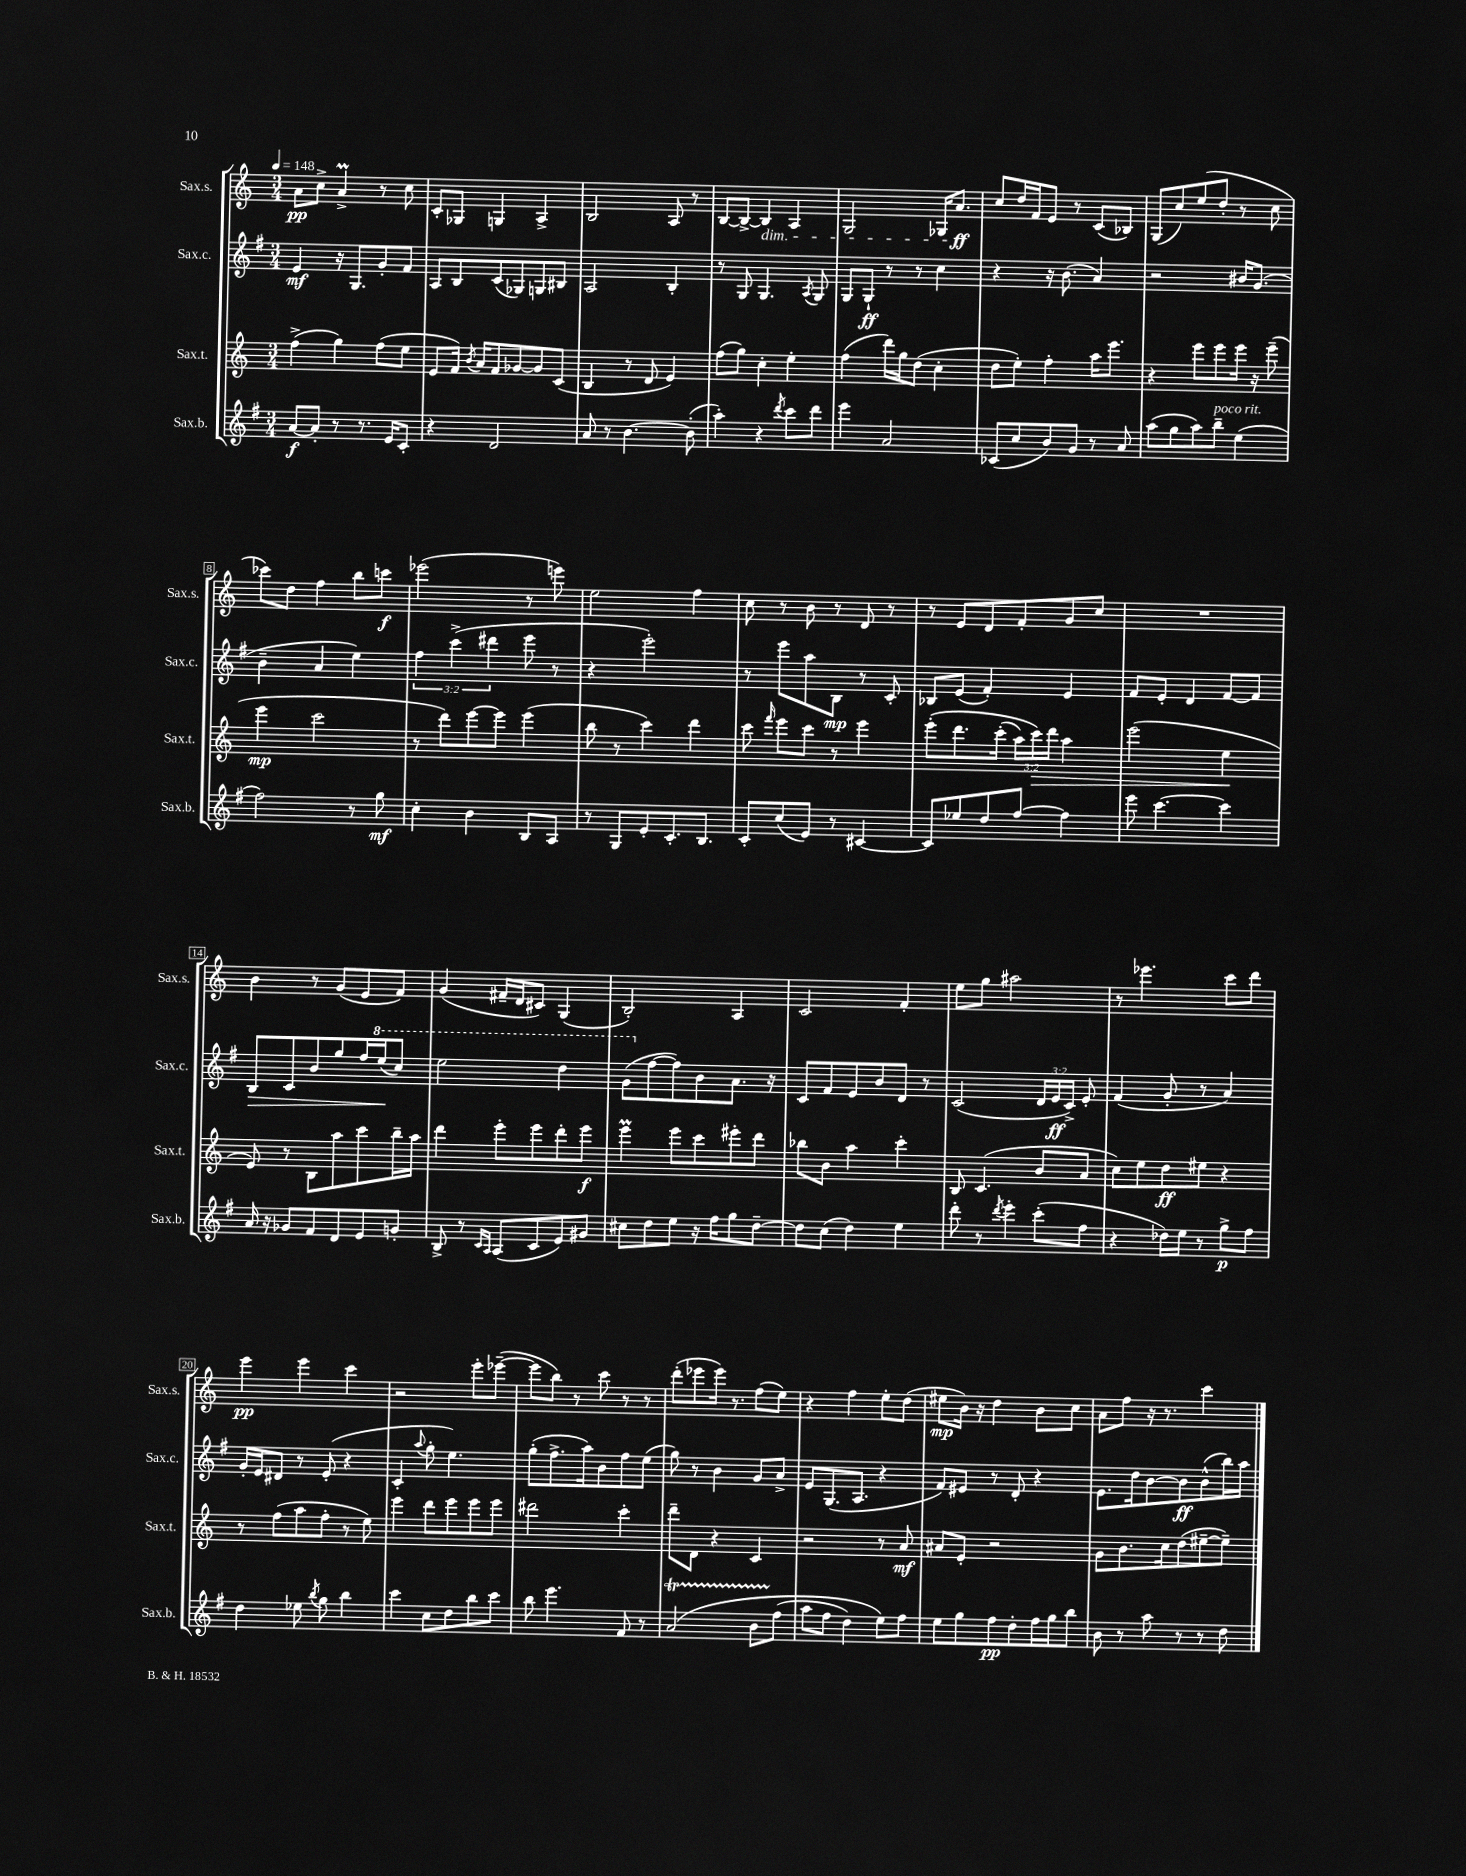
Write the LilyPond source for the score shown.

<<
\new StaffGroup <<
\new Staff = "s0" \with { instrumentName = "Sax.s." shortInstrumentName = "Sax.s." } {
    \clef treble \key c \major \numericTimeSignature \time 3/4 \tempo 4 = 148
    \autoBeamOff a'8[\pp c''8]-> a'4->\prall r8 c''8 |
    c'8[-. ges8] g4 a4-> |
    b2 a8 r8 |
    b8[~ b8]~-> b4\dim a4 |
    g2 ges16[ a'8.]\ff\! |
    c''8[ d''16 f'16 e'8] r8 c'8[( bes8]) |
    g8[( c''8) e''8( d''8]-. r8 c''8 |
    ces'''8[) d''8] f''4 b''8[ c'''8]\f |
    ees'''2( r8 e'''8) |
    e''2 f''4 |
    c''8 r8 b'8 r8 d'8 r8 |
    r8 e'8[ d'8 f'8-. g'8 c''8] |
    R2. |
    b'4 r8 g'8[( e'8 f'8]) |
    g'4( fis'16[-- d'16 cis'8]) g4( |
    b2-.) a4 |
    c'2 f'4-. |
    e''8[ g''8] ais''2 |
    r8 ees'''4. c'''8[ d'''8] |
    e'''4\pp e'''4 c'''4 |
    r2 e'''8[-. ees'''8]~--( |
    ees'''8[ b''8]) r8 c'''8 r8 r8 |
    d'''8[-.( ees'''8 ees'''16]) r8. f''8[( e''8]) |
    r4 f''4 e''8[-. d''8]( |
    eis''8[\mp b'16]) r16 d''4 b'8[ c''8] |
    a'8[ f''8] r16 r8. c'''4 \bar "|." |
}
\new Staff = "s1" \with { instrumentName = "Sax.c." shortInstrumentName = "Sax.c." } {
    \clef treble \key g \major \numericTimeSignature \time 3/4 \override Staff.TupletNumber.text = #tuplet-number::calc-fraction-text
    \autoBeamOff e'4\mf r16 g8.[ g'8-. fis'8] |
    a8[ b8 c'8( ges8) g8 bis8] |
    a2 b4-. |
    r8 g8 g4. \acciaccatura { a8 } g8 |
    g8[ g8]-!\ff r8 r8 c''4 |
    r4 r16 b'8.( a'4) |
    r2 bis'16[ g'8.]( |
    b'4-- a'4 e''4) |
    \tuplet 3/2 { fis''4 c'''4->( dis'''4 } e'''8 r8 |
    r4 e'''2-.) |
    r8 e'''8[ a''8 b8]\mp r8 c'8-. |
    bes8[ e'8]( fis'4-.) e'4 |
    fis'8[ e'8]-. d'4 fis'8[~ fis'8] |
    b8[\> c'8 b'8 g''8 fis''16 \ottava #1 e'''16\!( c'''8]) |
    e'''2 d'''4 |
    g''8[( \ottava #0 fis''8~ fis''8) b'8 a'8.] r16 |
    c'8[ fis'8 e'8 b'8 d'8] r8 |
    c'2( \tuplet 3/2 { d'16[ e'16\ff c'16]->) } e'8-. |
    fis'4( g'8-. r8 a'4) |
    g'16[-. e'16 dis'8] r8 e'8-.( r4 |
    c'4-. \appoggiatura { a''8 } g''8-. e''4.) |
    g''8[-.( fis''8.-> a''16) b'8 fis''8 e''8]( |
    g''8) r8 b'4 g'8[ a'8]-> |
    e'8[ g8.( a8.] r4 |
    fis'8[) eis'8] r8 d'8-. r4 |
    e'8.[ d''16 b'8~ b'8\ff b'8-^( b''16) a''16] \bar "|." |
}
\new Staff = "s2" \with { instrumentName = "Sax.t." shortInstrumentName = "Sax.t." } {
    \clef treble \key c \major \numericTimeSignature \time 3/4 \override Staff.TupletNumber.text = #tuplet-number::calc-fraction-text
    \autoBeamOff f''4->( g''4) f''8[( e''8] |
    e'8[ f'16]) \acciaccatura { b'8 } a'16[ f'8 ges'8~ ges'8 c'8]( |
    b4 r8 d'8 e'4) |
    f''8[( g''8]) c''4-. e''4-. |
    f''4( d'''16[) g''16 d''8]( c''4-. |
    d''8[ e''8]-.) f''4-. a''16[ e'''8.] |
    r4 e'''8[ e'''8 e'''16] r16 e'''8--( |
    e'''4\mp c'''2 |
    r8 d'''8[) e'''8~ e'''8] e'''4( |
    b''8 r8 c'''4) d'''4 |
    c'''8 \grace { f'''16 } e'''8[ c'''8] r8 e'''4 |
    e'''8[-.\( d'''8. c'''16]-.( \tuplet 3/2 { a''16[) c'''16\>\) d'''16] } a''4 |
    e'''2( e''4\! |
    e'8) r8 b8[ a''8 c'''8 b''16-- a''16] |
    d'''4 e'''8[-. e'''8 d'''8-. e'''8]\f |
    e'''4\prall e'''8[ c'''8 eis'''8-. d'''8] |
    bes''8[ b'8] a''4 c'''4-. |
    b8 c'4.( b'8[ a'8] |
    c''8[) e''8 d''8\ff eis''8] r4 |
    r8 f''8[( a''8 f''8]-. r8 e''8) |
    e'''4 d'''8[ e'''8 e'''8 e'''8] |
    dis'''2 c'''4-. |
    d'''8[-- d'8] r4 c'4 |
    r2 r8 a'8\mf |
    ais'8[ e'8]-. r2 |
    g'8[ b'8. c''16 d''8( eis''8~-- eis''8]--) \bar "|." |
}
\new Staff = "s3" \with { instrumentName = "Sax.b." shortInstrumentName = "Sax.b." } {
    \clef treble \key g \major \numericTimeSignature \time 3/4
    \autoBeamOff a'8[~\f a'8]-. r8 r8. e'16[ c'8]-. |
    r4 d'2 |
    a'8 r8 b'4.~ b'8-.( |
    a''4-.) r4 \acciaccatura { d'''8 } c'''8[ d'''8] |
    e'''4 a'2 |
    ces'8[( c''8 b'8) g'8] r8 a'8 |
    a''8[( g''8 a''8) b''8]--^\markup { \italic "poco rit." } e''4( |
    fis''2) r8 g''8\mf |
    c''4-. b'4 b8[ a8] |
    r8 g8[ e'8-. c'8.-. b8.] |
    c'8[-. c''8( e'8]) r8 cis'4~ |
    cis'8[ ees''8 d''8 fis''8]~ fis''4 |
    e'''8 c'''4.~ c'''4 |
    a'16 r16 ges'8[ fis'8 d'8 e'8 g'8]-. |
    b8-> r8 \grace { c'16[ a16] } a8[( c'8 e'8) gis'8] |
    cis''8[ d''8 e''8] r16 fis''16[ g''8 d''8]~-- |
    d''8[ c''8]( d''4) e''4 |
    d'''8-. r8 \acciaccatura { d'''8 } e'''4-. c'''8[-.( fis''8] |
    r4 des''16[) e''16] r8 g''8[->\p fis''8] |
    d''4 ees''8 \acciaccatura { b''8 } g''8 b''4 |
    c'''4 c''8[ d''8 b''8 c'''8] |
    b''8 e'''4. fis'8 r8 |
    a'2\startTrillSpan\( b'8[ fis''8]\stopTrillSpan( |
    a''8[ fis''8] d''4) e''8[\) fis''8] |
    e''8[ g''8 fis''8\pp d''8-. fis''16 g''16 b''8] |
    b'8 r8 a''8 r8 r8 d''8 \bar "|." |
}
>>
>>
\layout { \context { \Score \override BarNumber.stencil = #(make-stencil-boxer 0.1 0.3 ly:text-interface::print) } }
